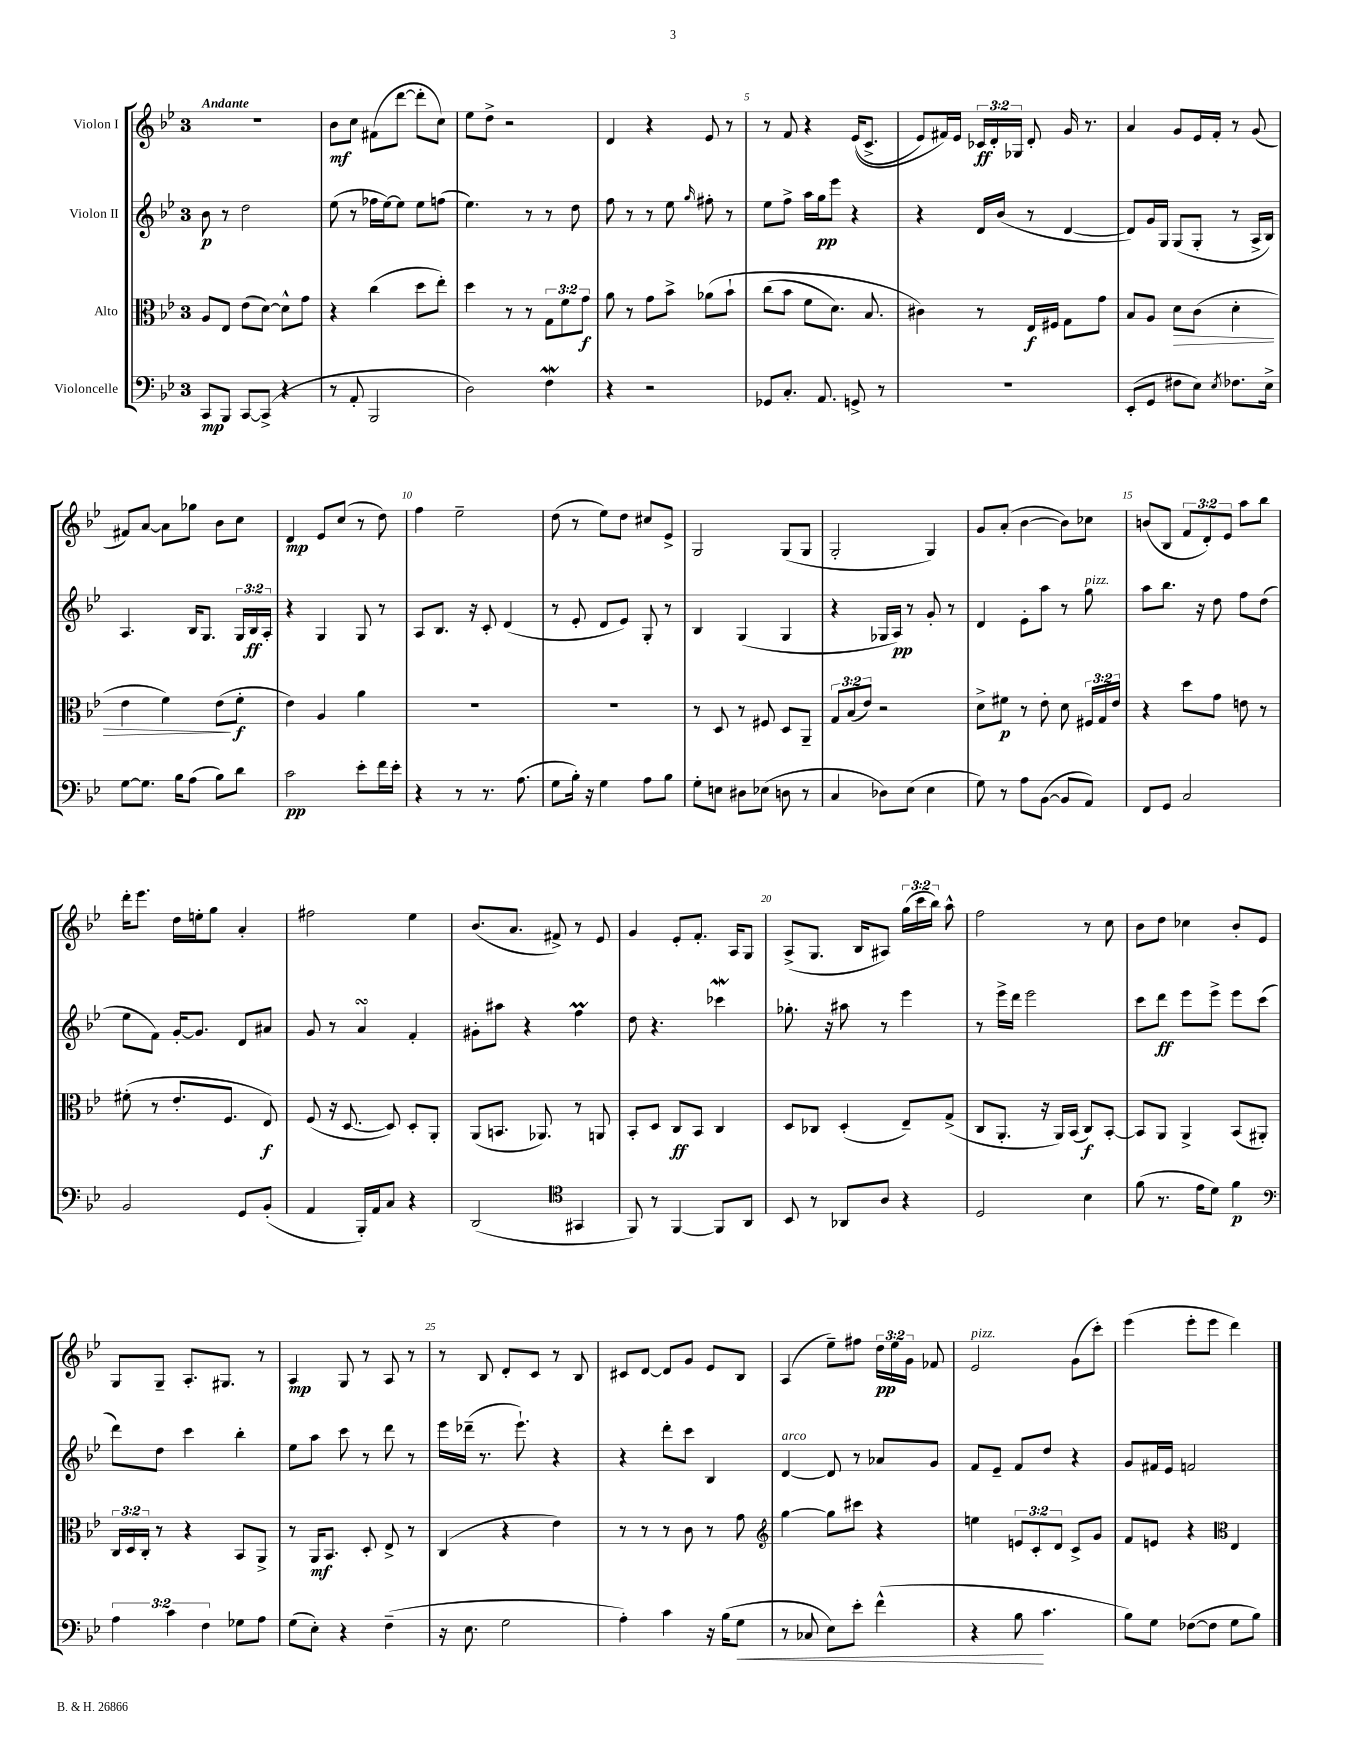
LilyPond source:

<<
\new StaffGroup <<
\new Staff = "s0" \with { instrumentName = "Violon I" } {
    \clef treble \key bes \major \once \override Staff.TimeSignature.style = #'single-digit \time 3/4 \override Staff.TupletNumber.text = #tuplet-number::calc-fraction-text \tempo "Andante"
    \autoBeamOff R2. |
    bes'8[\mf c''8] fis'8[( d'''8]~ d'''8[-. c''8]) |
    ees''8[ d''8]-> r2 |
    d'4 r4 ees'8 r8 |
    r8 f'8 r4 ees'16[(\( c'8.]-> |
    ees'8[) fis'16\) ees'16] \tuplet 3/2 { ces'16[\ff d'16-. ges16] } d'8-. g'16 r8. |
    a'4 g'8[ ees'16 f'16]-. r8 g'8( |
    fis'8[) a'8]~ a'8[ ges''8] bes'8[ c''8] |
    d'4\mp ees'8[ c''8]( r8 d''8) |
    f''4 ees''2-- |
    d''8( r8 ees''8[) d''8] cis''8[ ees'8]-> |
    g2 g8[( g8] |
    g2-. g4) |
    g'8[ a'8]-.( bes'4~ bes'8[) ces''8] |
    b'8[( bes8] \tuplet 3/2 { f'8[ d'8-.) ees'8] } a''8[ bes''8] |
    d'''16[-. ees'''8.] d''16[ e''16-. g''8] a'4-. |
    fis''2 ees''4 |
    bes'8.[( a'8.] fis'8->) r8 ees'8 |
    g'4 ees'8[-. f'8.]-. a16[ g8] |
    a8[->( g8.] bes16[ ais8]) \tuplet 3/2 { g''16[( c'''16 bes''16]) } a''8-^ |
    f''2 r8 c''8 |
    bes'8[ d''8] ces''4 bes'8[-. ees'8] |
    g8[ g8]-- a8.[-. gis8.] r8 |
    a4\mp g8 r8 a8 r8 |
    r8 bes8 d'8[-. c'8] r8 bes8 |
    cis'8[ d'8]~ d'8[ g'8] ees'8[ bes8] |
    a4( ees''8[--) fis''8] \tuplet 3/2 { d''16[\pp ees''16 g'16] } fes'8 |
    ees'2^\markup { \italic "pizz." } g'8[( c'''8]-.) |
    ees'''4( ees'''8[-. ees'''8] d'''4) \bar "|." |
}
\new Staff = "s1" \with { instrumentName = "Violon II" } {
    \clef treble \key bes \major \once \override Staff.TimeSignature.style = #'single-digit \time 3/4 \override Staff.TupletNumber.text = #tuplet-number::calc-fraction-text
    \autoBeamOff bes'8\p r8 d''2 |
    ees''8( r8 fes''16[ ees''16~) ees''8] ees''8[ f''8]( |
    ees''4.) r8 r8 d''8 |
    f''8 r8 r8 ees''8 \grace { g''16 } fis''8-. r8 |
    ees''8[ f''8]-> a''16[ g''16\pp ees'''8] r4 |
    r4 d'16[ bes'16]( r8 d'4~ |
    d'8[) g'16 g16] g8[( g8]-. r8 a16[-> bes16]) |
    a4. bes16[ g8.] \tuplet 3/2 { g16[ bes16\ff a16]-. } |
    r4 g4 g8 r8 |
    a8[ bes8.] r16 c'8-. d'4( |
    r8 ees'8-. d'8[ ees'8]) g8-. r8 |
    bes4 g4( g4 |
    r4 ges16[ a16]\pp) r8 g'8-. r8 |
    d'4 ees'8[-. a''8] r8 g''8^\markup { \italic "pizz." } |
    a''8[ bes''8.] r16 d''8 f''8[ d''8]( |
    ees''8[ f'8]) g'16[~-. g'8.] d'8[ ais'8] |
    g'8 r8 a'4\turn f'4-. |
    gis'8[-. ais''8] r4 f''4\prall |
    d''8 r4. ces'''4\mordent |
    ges''8.-. r16 ais''8 r8 ees'''4 |
    r8 ees'''16[-> d'''16] ees'''2 |
    c'''8[ d'''8]\ff ees'''8[ ees'''8]-> ees'''8[ c'''8]( |
    d'''8[) d''8] c'''4 bes''4-. |
    ees''8[ a''8] c'''8 r8 d'''8 r8 |
    ees'''16[ des'''16]--( r8. ees'''8.-!) r4 |
    r4 d'''8[-. c'''8] bes4 |
    d'4~^\markup { \italic "arco" } d'8 r8 aes'8[ g'8] |
    f'8[ ees'8]-- f'8[ d''8] r4 |
    g'8[ fis'16 ees'16] f'2 \bar "|." |
}
\new Staff = "s2" \with { instrumentName = "Alto" } {
    \clef alto \key bes \major \once \override Staff.TimeSignature.style = #'single-digit \time 3/4 \override Staff.TupletNumber.text = #tuplet-number::calc-fraction-text
    \autoBeamOff a8[ ees8] ees'8[( d'8]~) d'8[-^ g'8] |
    r4 c''4( d''8[ ees''8]-.) |
    d''4 r8 r8 \tuplet 3/2 { g8[ f'8 g'8]\f } |
    a'8 r8 g'8[ bes'8]-> aes'8[\( bes'8]-! |
    c''8[( bes'8] f'8[ d'8.]) bes8. |
    cis'4\) r8 ees16[\f fis16] g8[ g'8] |
    bes8[ a8] d'8[\> c'8]( d'4-. |
    ees'4 f'4) ees'8[\!( f'8]-.\f |
    ees'4) a4 a'4 |
    R2. |
    R2. |
    r8 d8 r8 fis8 d8[ a,8]-- |
    \tuplet 3/2 { g8[ bes8( ees'8]) } r2 |
    d'8[-> fis'8]\p r8 ees'8-. d'8 \tuplet 3/2 { fis16[ g16 ees'16] } |
    r4 d''8[ g'8] e'8 r8 |
    fis'8-.( r8 ees'8.[-. f8.] ees8\f) |
    f8( r16 d8.~ d8) d8[-. a,8]-. |
    a,8[( b,8.] aes,8.) r8 a,8 |
    bes,8[-. d8] c8[\ff bes,8] c4 |
    d8[ ces8] d4-.( ees8[--) g8]->( |
    c8[ a,8.]-. r16 a,16[) bes,16]( c8[\f) bes,8]~-. |
    bes,8[ a,8] a,4-> bes,8[( ais,8]-.) |
    \tuplet 3/2 { c16[ d16 c16]-. } r8 r4 bes,8[ a,8]-> |
    r8 a,16[\mf bes,8.] d8-. ees8-> r8 |
    c4( r4 ees'4) |
    r8 r8 r8 c'8 r8 g'8 |
    \clef treble g''4~ g''8[ cis'''8] r4 |
    e''4 \tuplet 3/2 { e'8[ c'8-. d'8] } c'8[-> g'8] |
    f'8[ e'8] r4 \clef alto ees4 \bar "|." |
}
\new Staff = "s3" \with { instrumentName = "Violoncelle" } {
    \clef bass \key bes \major \once \override Staff.TimeSignature.style = #'single-digit \time 3/4 \override Staff.TupletNumber.text = #tuplet-number::calc-fraction-text
    \autoBeamOff c,8[\mp bes,,8] c,8[~ c,8]->( r4 |
    r8 a,8-. bes,,2 |
    d2) f4\mordent |
    r4 r2 |
    ges,8[ c8.]-. a,8. g,8-> r8 |
    R2. |
    ees,8[-.( g,8] fis8[ ees8]) \acciaccatura { ees8 } fes8.[ ees16]-> |
    g8[~ g8.] bes16[ a8]( bes8[) d'8] |
    c'2\pp ees'8[-. f'16 ees'16]-. |
    r4 r8 r8. a8.( |
    g8[ bes16]-.) r16 g4 a8[ bes8] |
    g8[-. e8] dis8[ ees8]( d8 r8 |
    c4 des8[) ees8]( ees4 |
    g8) r8 a8[ bes,8]~( bes,8[ a,8]) |
    f,8[ g,8] c2 |
    bes,2 g,8[ bes,8]-.( |
    a,4 bes,,16[-.) a,16 c8] r4 |
    d,2( \clef tenor gis,4 |
    f,8) r8 f,4~ f,8[ a,8] |
    bes,8 r8 aes,8[ a8] r4 |
    d2 bes4 |
    f'8( r8. ees'16[ d'8]) f'4\p |
    \clef bass \tuplet 3/2 { a4 c'4 f4 } ges8[ a8] |
    g8[( ees8]-.) r4 f4--( |
    r16 ees8. g2 |
    a4-.) c'4 r16 bes16[( g8]\< |
    r8 ces8 ees8[) ees'8]-. f'4-^( |
    r4 bes8\! c'4. |
    bes8[) g8] fes8[~( fes8] g8[ bes8]) \bar "|." |
}
>>
>>
\layout { \context { \Score \override BarNumber.break-visibility = ##(#f #t #t) barNumberVisibility = #(every-nth-bar-number-visible 5) } }
